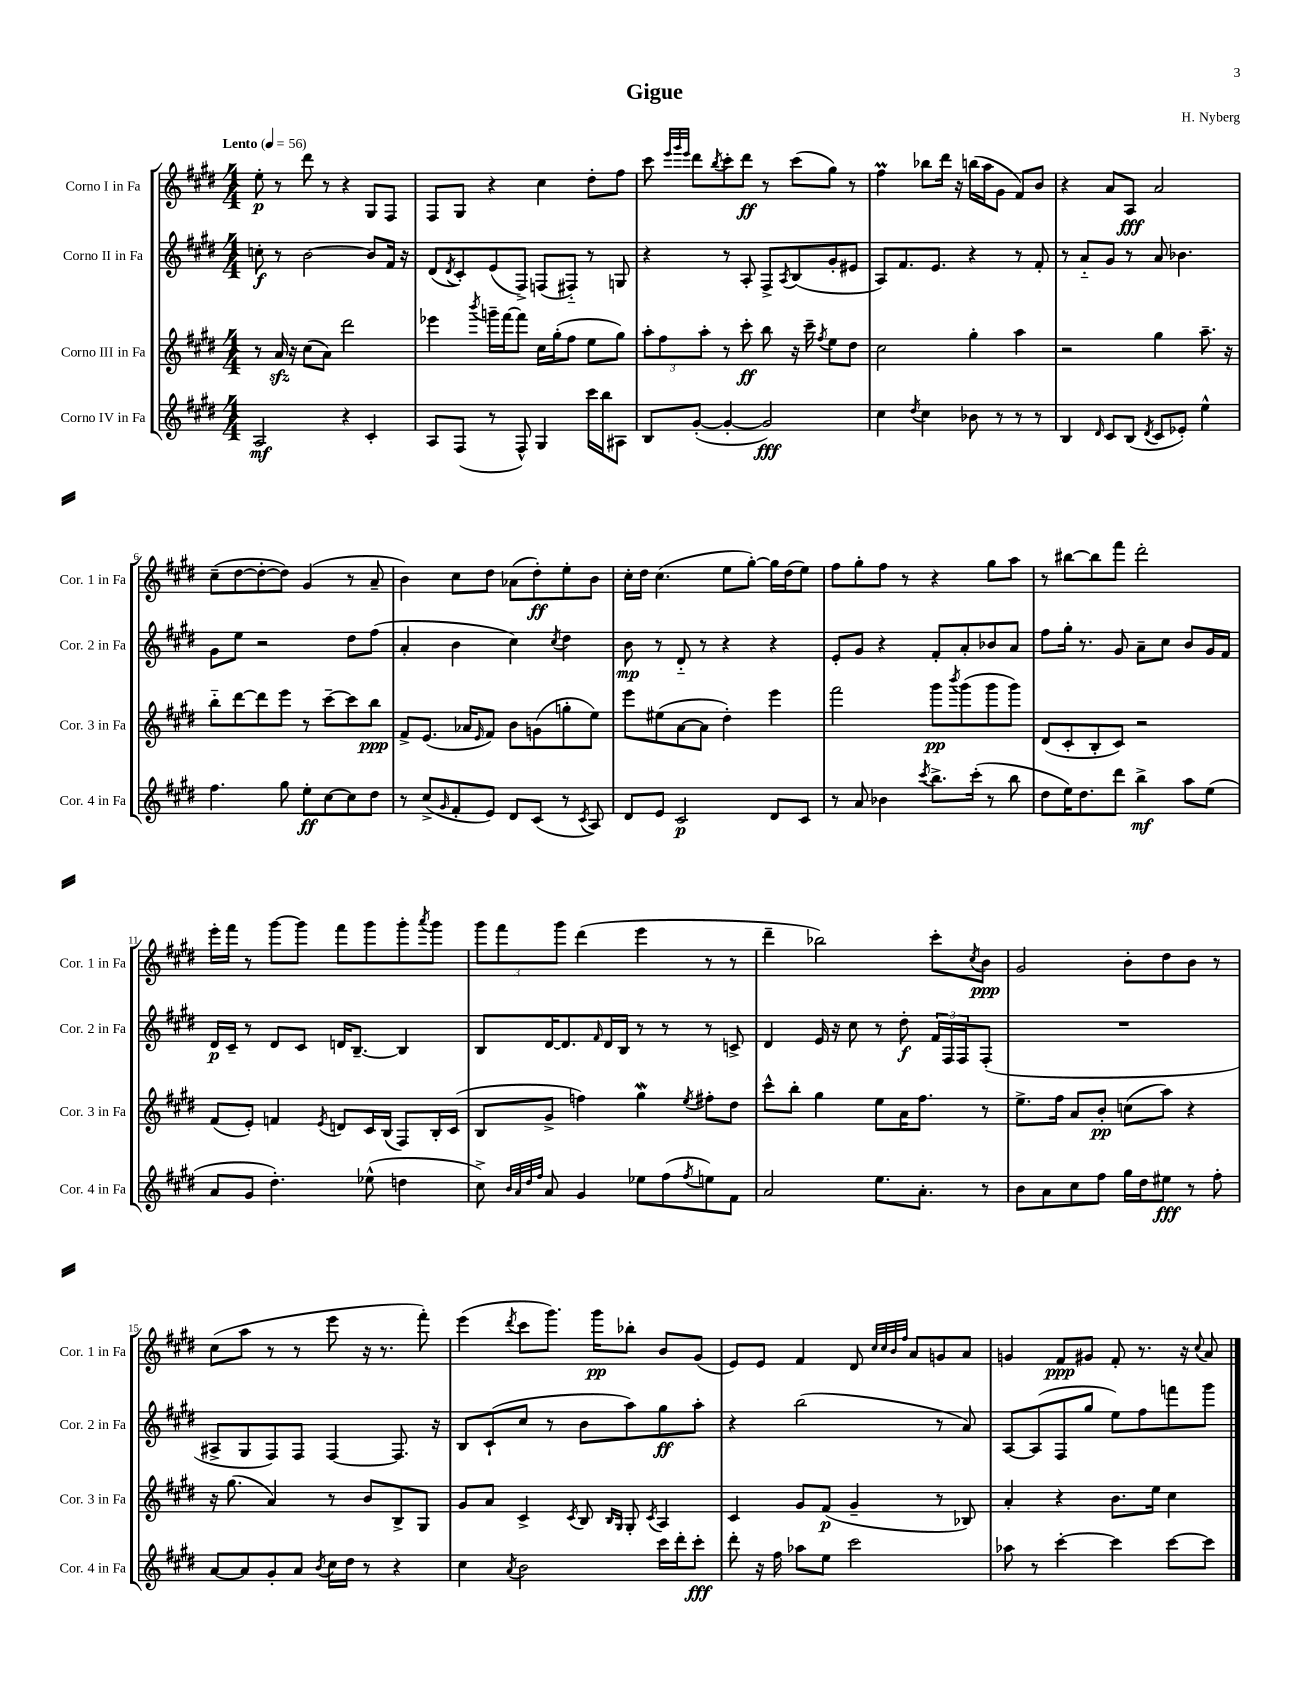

**kern	**kern	**kern	**kern
*staff4	*staff3	*staff2	*staff1
*clefG2	*clefG2	*clefG2	*clefG2
*k[f#c#g#d#]	*k[f#c#g#d#]	*k[f#c#g#d#]	*k[f#c#g#d#]
*M4/4	*M4/4	*M4/4	*M4/4
*MM56	*MM56	*MM56	*MM56
2A/	8r	8cc'\	8ee'\
.	16a/	8r	8r
.	16r	.	.
.	(8cc#\L	[2b\	8ddd#\
.	8a\J)	.	8r
4r	2ddd#\	.	4r
4c#'/	.	8b/]L	8G#/L
.	.	16f#/Jk	8F#/J
.	.	16r	.
=	=	=	=
8A/L	4eee-\	(8d#/L	8F#/L
.	.	8qd#/	.
(8F#/J	.	8c#'/)	8G#/J
.	8qbbb/	.	.
8r	16ggg~\LL	(8e/	4r
.	[16fff#\J	.	.
8F#^^/)	8fff#\]J	8F#^/J)	.
4G#/	16cc#\LL	(8F/L	4cc#\
.	(16gg#'\J	.	.
.	8ff#\J	8F#'~/J)	.
16ccc#\LL	8ee\L	8r	8dd#'\L
16bb\J	.	.	.
8A#\J	8gg#\J)	8G/	8ff#\J
=	=	=	=
8B/L	12aa'\L	4r	8ccc#\
.	12ff#\	.	.
.	.	.	32qqeee/LLL
.	.	.	32qqggg#/
.	.	.	32qqeee/JJJ
([8g#'/J	.	.	8ddd#\L
.	12aa'\J	.	.
.	.	.	8qbb/
4g#'/_	8r	8r	8ccc#'\
.	8ccc#'\	8A'/	8ddd#\J
2g#/])	8bb\	8F#^/L	8r
.	.	8qA/	.
.	16r	(8B/	(8ccc#\L
.	16ccc#~\	.	.
.	8qff#/	.	.
.	8ee\L	8g#'/	8gg#\J)
.	8dd#\J	8e#/J	8r
=	=	=	=
4cc#\	2cc#\	8A/L)	4ff#\
.	.	8.f#/	.
8qdd#/	.	.	.
4cc#\	.	.	8bb-\L
.	.	8.e/J	.
.	.	.	16ddd#\Jk
.	.	.	16r
8b-\	4gg#'\	4r	(16bb\LL
.	.	.	16aa\J
8r	.	.	8g#\J
8r	4aa\	8r	8f#/L)
8r	.	8f#'/	8b/J
=	=	=	=
4B/	2r	8r	4r
.	.	8a'~/L	.
16qqd#/	.	.	.
8c#/L	.	8g#/J	8a/L
(8B/J	.	8r	8A/J
8qd#/	.	.	.
8c#/L	4gg#\	8a/	2a/
8e-'/J)	.	4.b-\	.
4ee^^\	8.aa~\	.	.
.	16r	.	.
=	=	=	=
4.ff#\	8bb'~\L	8g#\L	(8cc#~\L
.	[8ddd#\	8ee\J	[8dd#\
.	8ddd#\]	2r	8dd#'\_
8gg#\	8eee\J	.	8dd#\]J)
8ee'\L	8r	.	(4g#/
[8cc#\	[8ccc#~\L	.	.
8cc#\]	8ccc#\]	8dd#\L	8r
8dd#\J	8bb\J	(8ff#\J	8a~/
=	=	=	=
8r	8f#^/L	4a'/	4b\)
(8cc#^/L	(8.e/J	.	.
16qqg#/	.	.	.
8f#'/	.	4b\	8cc#\L
.	16a-/LK	.	.
.	16qqe/	.	.
8e/J)	8f#/J)	.	8dd#\J
8d#/L	8b\L	4cc#\)	(8a-\L
(8c#/J	(8g\	.	8dd#'\)
.	.	8qcc#/	.
8r	8gg'\	4dd#\	8ee'\
8qc#/	.	.	.
8A/)	8ee\J)	.	8b\J
=	=	=	=
8d#/L	8eee\L	8b\	16cc#'\LL
.	.	.	16dd#\JJ
8e/J	(8ee#\	8r	(4.cc#\
2c#/	[8a\	8d#'~/	.
.	8a\]J	8r	.
.	4dd#'\)	4r	8ee\L
.	.	.	[8gg#'\J)
8d#/L	4eee\	4r	16gg#\]LL
.	.	.	(16dd#\J
8c#/J	.	.	8ee\J)
=	=	=	=
8r	2fff#\	8e'/L	8ff#\L
8a/	.	8g#/J	8gg#'\
4b-\	.	4r	8ff#\J
.	.	.	8r
8qccc#/	.	.	.
8.bb^\L	8ggg#\L	8f#'/L	4r
.	8qbbb/	.	.
.	(8ggg#\	8a'/	.
(16ccc#'\Jk	.	.	.
8r	8ggg#\	8b-/	8gg#\L
8bb\	8ggg#\J)	8a/J	8aa\J
=	=	=	=
8dd#\L	(8d#/L	8ff#\L	8r
16ee\K)	8c#'/	16gg#'\Jk	[8bb#\L
8.dd#\	.	8.r	.
.	8B'/	.	8bb#\]
8ddd#\J	8c#/J)	8g#/	8fff#\J
4bb^\	2r	8a~\L	2ddd#'\
.	.	8cc#\J	.
8aa\L	.	8b/L	.
(8ee\J	.	16g#/L	.
.	.	16f#/JJ	.
=	=	=	=
8a/L	(8f#/L	16d#/LL	16eee'\LL
.	.	16c#~/JJ	16fff#\JJ
8g#/J	8e'/J)	8r	8r
4.dd#'\)	4f/	8d#/L	[8ggg#\L
.	.	8c#/J	8ggg#\]J
.	8qe/	.	.
.	8d/L	16d/LK	8fff#\L
.	.	[8.B~/J	.
(8ee-^^\	16c#/L	.	8ggg#\
.	(16B/JJ	.	.
4dd\	8F#/L)	4B/]	8ggg#'\
.	.	.	8qaaa/
.	16B'/L	.	8ggg#\J
.	(16c#/JJ	.	.
=	=	=	=
8cc#^\)	8B/L	8B/L	12ggg#\L
.	.	.	12fff#\
32qqb/LLL	.	.	.
32qqa/	.	.	.
32qqdd#/	.	.	.
32qqff#/JJJ	.	.	.
8a/	8g#^/J	[16d#/K	.
.	.	.	12ggg#\J
.	.	8.d#/]	.
4g#/	4ff\)	.	(4ddd#\
.	.	16qqf#/	.
.	.	16d#/L	.
.	.	16B/JJ	.
8ee-\L	4gg#\	8r	4eee\
(8ff#\	.	8r	.
8qff#/	8qee/	.	.
8ee\)	8ff#'\L	8r	8r
8f#\J	8dd#\J	8c^/	8r
=	=	=	=
2a/	8ccc#^^\L	4d#/	4ddd#~\
.	8bb'\J	.	.
.	4gg#\	16e/	2bb-\)
.	.	16r	.
.	.	8cc#\	.
8.ee\L	8ee\L	8r	.
.	16a\K	8dd#'\	.
8.a'\J	8.ff#\J	.	.
.	.	24f#/LL	8ccc#'\L
.	.	24F#/	.
.	.	24F#/J	.
.	.	.	8qcc#/
8r	8r	(8F#'/J	8b\J
=	=	=	=
8b\L	8.ee^\L	1r	2g#/
8a\	.	.	.
.	16ff#\Jk	.	.
8cc#\	8a/L	.	.
8ff#\J	8b'/J	.	.
16gg#\LL	(8cc\L	.	8b'\L
16dd#\J	.	.	.
8ee#\J	8aa\J)	.	8dd#\
8r	4r	.	8b\J
8ff#'\	.	.	8r
=	=	=	=
[8a/L	16r	8A#^/L	(8cc#\L
.	(8.gg#\	.	.
8a/]	.	8G#/	8aa\J
8g#'/	4a/)	8F#/)	8r
8a/J	.	8F#/J	8r
8qb/	.	.	.
16cc#\LL	8r	[4F#/	8eee\
16dd#\JJ	.	.	.
8r	8b/L	.	16r
.	.	.	8.r
4r	8B^/	8.F#/]	.
.	8G#/J	.	8fff#'\)
.	.	16r	.
=	=	=	=
4cc#\	8g#/L	8B/L	(4eee\
.	8a/J	(8c#`/	.
8qa/	.	.	8qddd#/
2b\	4c#^/	8cc#/J	8ccc#\L
.	.	8r	8.ggg#\J)
.	8qc#/	.	.
.	8B/	8b\L	.
.	.	.	16ggg#\LK
.	16qqB/LL	.	.
.	16qqG#/JJ	.	.
.	8G#'/	8aa\)	8bb-'\J
.	8qc#/	.	.
16ccc#\LL	4A/	8gg#\	8b/L
16ddd#'\J	.	.	.
8ccc#'\J	.	8aa'\J	(8g#/J
=	=	=	=
8ddd#'\	4c#/	4r	8e/L)
16r	.	.	8e/J
16ff#\	.	.	.
8aa-\L	8g#/L	(2bb\	4f#/
8ee\J	(8f#/J	.	.
2ccc#\	4g#~/	.	8d#/
.	.	.	32qqcc#/LLL
.	.	.	32qqcc#/
.	.	.	32qqb/
.	.	.	32qqff#/JJJ
.	.	.	8a/L
.	8r	8r	8g/
.	8B-/)	8a/)	8a/J
=	=	=	=
8aa-\	4a'/	[8A/L	4g/
8r	.	(8A/]	.
[4ccc#'\	4r	8F#/	8f#/L
.	.	8gg#/J	8g#/J
4ccc#\]	8.b\L	8ee\L)	8f#'/
.	.	8ff#\	8.r
.	16ee\Jk	.	.
[8ccc#\L	4cc#\	8fff\	.
.	.	.	16r
.	.	.	8qqcc#/
8ccc#\]J	.	8ggg#\J	8a/
==	==	==	==
*-	*-	*-	*-
